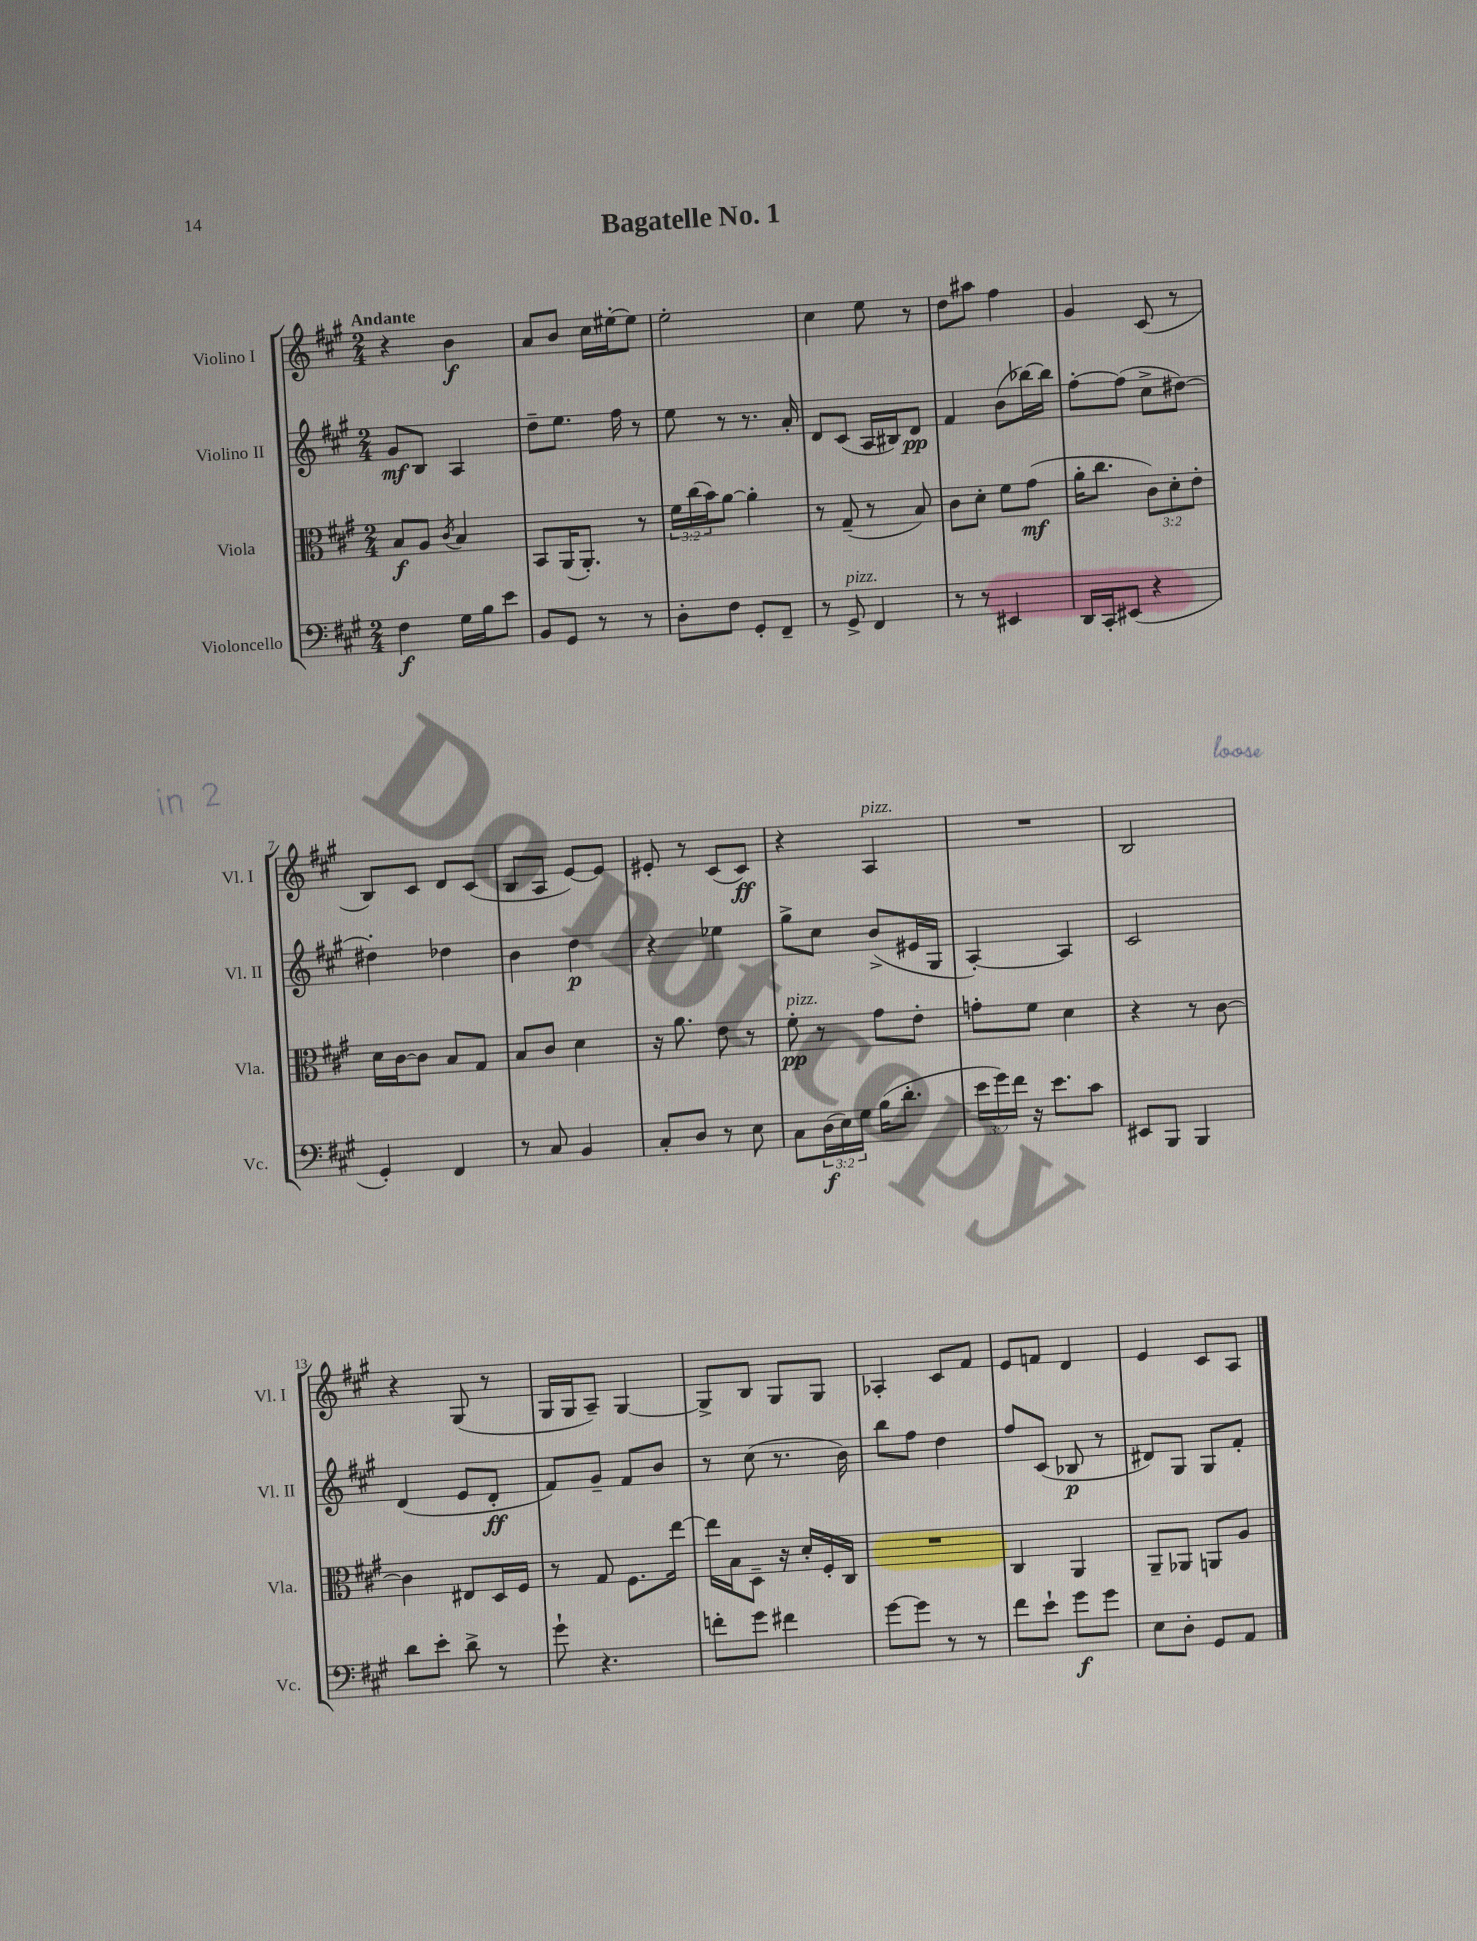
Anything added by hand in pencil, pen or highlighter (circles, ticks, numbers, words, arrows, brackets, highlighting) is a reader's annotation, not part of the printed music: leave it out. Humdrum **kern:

**kern	**kern	**kern	**kern
*staff4	*staff3	*staff2	*staff1
*clefF4	*clefC3	*clefG2	*clefG2
*k[f#c#g#]	*k[f#c#g#]	*k[f#c#g#]	*k[f#c#g#]
*M2/4	*M2/4	*M2/4	*M2/4
4F#	8B	8g#	4r
.	8A	8B	.
.	8qc#	.	.
16G#	4B	4A	4b
16B	.	.	.
8e	.	.	.
=	=	=	=
8BB	8BB	8dd~	8a
8GG#	(16AA	8.ee	8b
.	8.AA')	.	.
8r	.	.	16cc#
.	.	16ff#	[16ee#'
8r	8r	8r	8ee#]
=	=	=	=
8D'	24f#	8ee	2ee'
.	(24cc#	.	.
.	24b)	.	.
8F#	[8a	8r	.
8GG#'	4a']	8.r	.
8FF#~	.	.	.
.	.	16a'	.
=	=	=	=
8r	8r	8d	4cc#
8GG#^	(8G#~	(8c#	.
4FF#	8r	16A	8ee
.	.	16B#)	.
.	8B)	8d	8r
=	=	=	=
8r	8c#	4f#	8dd
8r	8d'	.	8aa#
4EE#	8f#	(8b	4ff#
.	(8g#	[16bb-)	.
.	.	16bb-]	.
=	=	=	=
16DD	16a'	[8ff#'	4g#
16CC#'	8.cc#	.	.
(8EE#	.	(8ff#]	.
4r	12c#)	8cc#^	(8c#
.	12d'	.	.
.	.	[8dd#)	8r
.	12e'	.	.
=	=	=	=
4GG#')	16d	4dd#']	8B)
.	[16c#	.	.
.	8c#]	.	8c#
4FF#	8B	4dd-	8d
.	8G#	.	(8c#
=	=	=	=
8r	8B	4b	8B
8C#	8c#	.	8A
4BB	4d	4dd	[8e)
.	.	.	8e]
=	=	=	=
8C#'	16r	4r	8e#'
.	8.a	.	.
8D	.	.	8r
8r	8e	4ee-	(8c#
8E	8r	.	8c#)
=	=	=	=
8C#	8f#'	8gg#^	4r
(24D	8r	8cc#	.
24E)	.	.	.
24G#	.	.	.
(16B	8g#	(8b^	4A
8.d'	.	.	.
.	8e'	16e#	.
.	.	16G#	.
=	=	=	=
24e	8g'	[4A')	2r
24g#)	.	.	.
24f#	.	.	.
16r	8f#	.	.
8.e	.	.	.
.	4d	4A]	.
8c#	.	.	.
=	=	=	=
8EE#	4r	2c#	2B
8BBB	.	.	.
4BBB	8r	.	.
.	[8c#	.	.
=	=	=	=
8d	4c#]	(4d	4r
8e'	.	.	.
8d^	8E#	8e	(8G#
8r	16D	8d'	8r
.	16F#	.	.
=	=	=	=
8g#`	8r	8f#)	16G#
.	.	.	16G#
4.r	8G#	8g#~	8A~)
.	8.F#	8f#	[4G#
.	.	8b	.
.	[16ee	.	.
=	=	=	=
8f'	16ee]	8r	8G#^]
.	16B	.	.
8g#	8D~	(8cc#	8B
4f#	16r	8.r	8G#
.	16d'	.	.
.	16F#'	.	8G#
.	16C#	16b)	.
=	=	=	=
[8g#	2r	8bb	4A-'
8g#]	.	8ff#	.
8r	.	4dd	8c#
8r	.	.	8f#
=	=	=	=
8f#	4C#	8ff#	8e
8e`	.	(8c#	8f
8g#	4AA	8B-	4d
8g#	.	8r	.
=	=	=	=
8E	8AA~	8d#)	4e
8D'	8AA-	8G#	.
8GG#	8AA	8G#	8c#
8AA	8A	8f#'	8A
==	==	==	==
*-	*-	*-	*-
